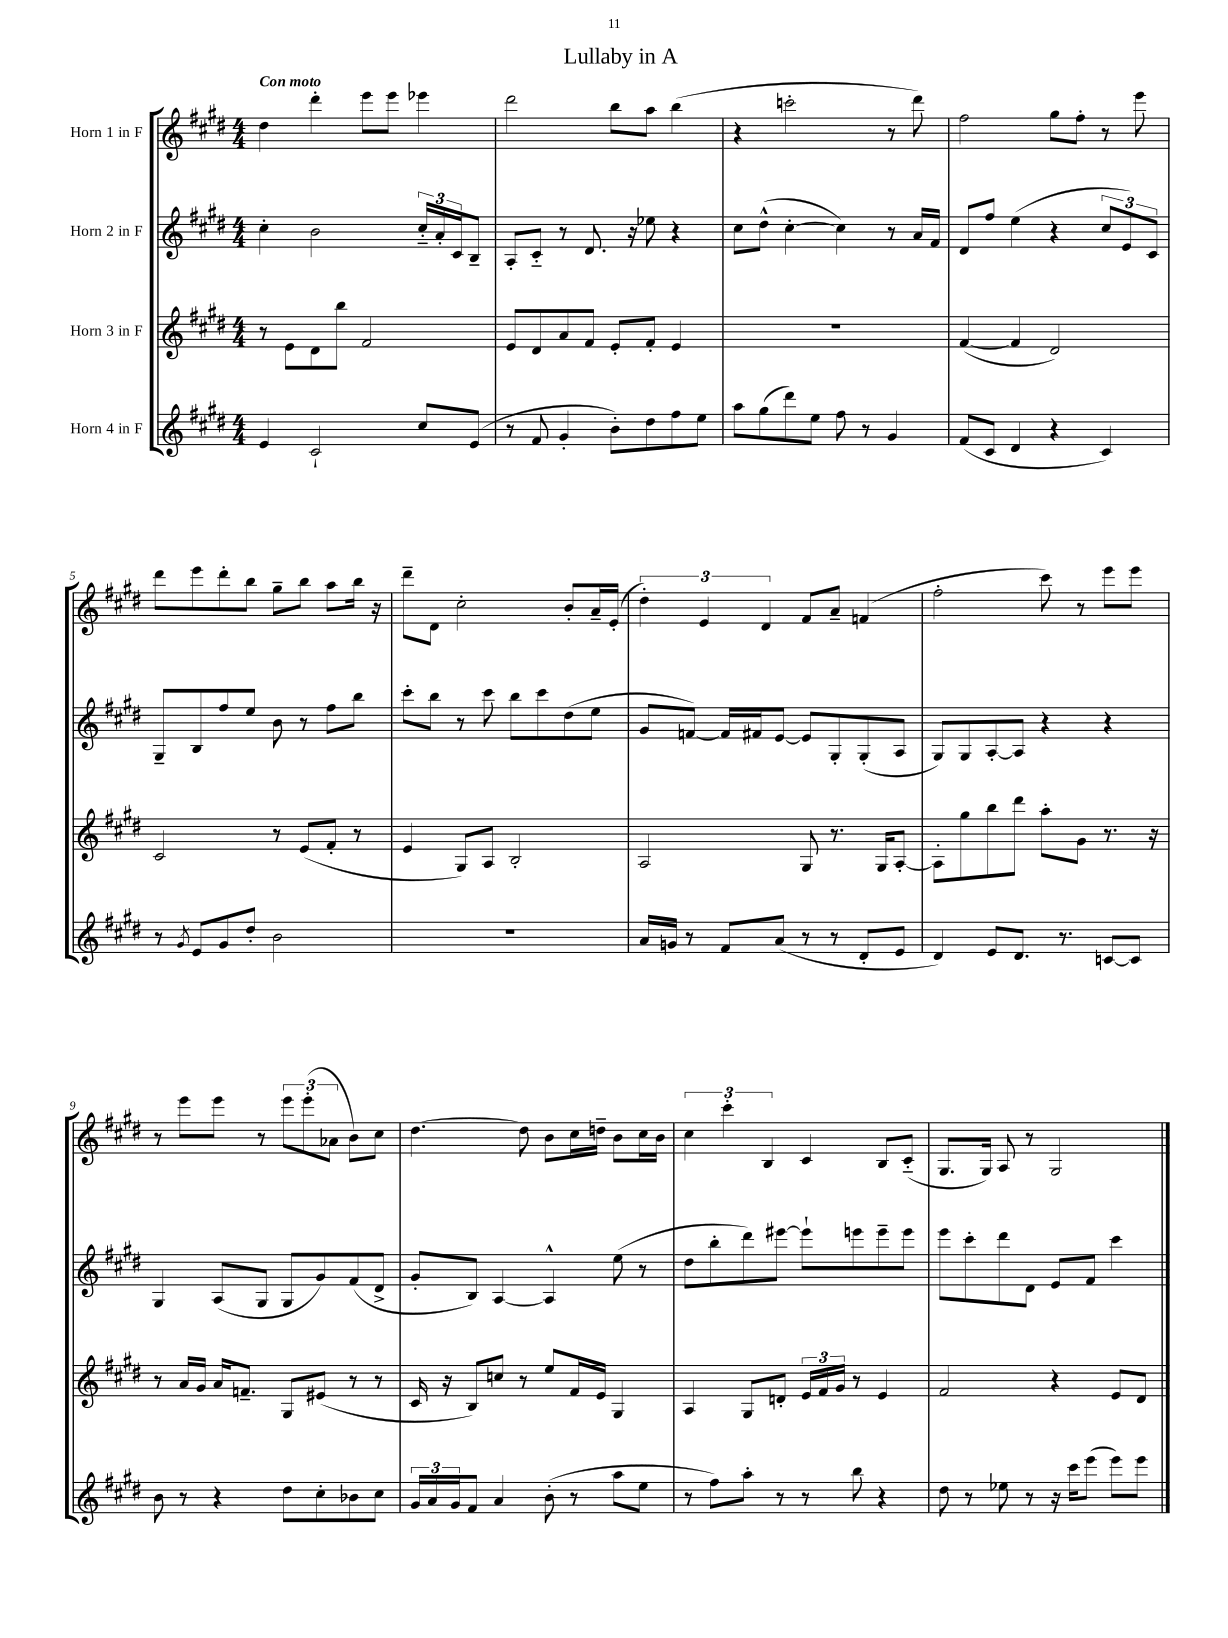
\header { title = "Lullaby in A" }
<<
\new StaffGroup <<
\new Staff = "s0" \with { instrumentName = "Horn 1 in F" } {
    \clef treble \key e \major \numericTimeSignature \time 4/4 \tempo "Con moto"
    dis''4 dis'''4-. e'''8 e'''8 ees'''4 |
    dis'''2 b''8 a''8 b''4( |
    r4 c'''2-. r8 dis'''8) |
    fis''2 gis''8 fis''8-. r8 e'''8 |
    dis'''8 e'''8 dis'''8-. b''8 gis''8-- b''8 a''8 b''16 r16 |
    dis'''8-- dis'8 cis''2-. b'8-. a'16-- e'16-.( |
    \tuplet 3/2 { dis''4-.) e'4 dis'4 } fis'8 a'8-- f'4( |
    fis''2-. cis'''8) r8 e'''8 e'''8 |
    r8 e'''8 e'''8 r8 \tuplet 3/2 { e'''8 e'''8-.( aes'8 } b'8) cis''8 |
    dis''4.~ dis''8 b'8 cis''16 d''16-- b'8 cis''16 b'16 |
    \tuplet 3/2 { cis''4 cis'''4-. b4 } cis'4 b8 cis'8-_( |
    gis8. gis16) a8 r8 gis2 \bar "|." |
}
\new Staff = "s1" \with { instrumentName = "Horn 2 in F" } {
    \clef treble \key e \major \numericTimeSignature \time 4/4
    cis''4-. b'2 \tuplet 3/2 { cis''16-_ a'16-. cis'16 } b8-- |
    a8-. cis'8-_ r8 dis'8. r16 ees''8 r4 |
    cis''8 dis''8-^( cis''4~-. cis''4) r8 a'16 fis'16 |
    dis'8 fis''8 e''4( r4 \tuplet 3/2 { cis''8 e'8) cis'8 } |
    gis8-- b8 fis''8 e''8 b'8 r8 fis''8 b''8 |
    cis'''8-. b''8 r8 cis'''8 b''8 cis'''8 dis''8( e''8 |
    gis'8 f'8~) f'16 fis'16 e'8~ e'8 gis8-. gis8-.( a8 |
    gis8) gis8 a8~-. a8 r4 r4 |
    gis4 a8( gis8 gis8 gis'8) fis'8( dis'8-> |
    gis'8-. b8) a4~ a4-^ e''8( r8 |
    dis''8 b''8-. dis'''8) eis'''8~ eis'''8-! e'''8 e'''8-- e'''8 |
    e'''8 cis'''8-. dis'''8 dis'8 e'8 fis'8 cis'''4 \bar "|." |
}
\new Staff = "s2" \with { instrumentName = "Horn 3 in F" } {
    \clef treble \key e \major \numericTimeSignature \time 4/4
    r8 e'8 dis'8 b''8 fis'2 |
    e'8 dis'8 a'8 fis'8 e'8-. fis'8-. e'4 |
    R1 |
    fis'4~( fis'4 dis'2) |
    cis'2 r8 e'8( fis'8-. r8 |
    e'4 gis8) a8 b2-. |
    a2 gis8 r8. gis16 a8~-. |
    a8-. gis''8 b''8 dis'''8 a''8-. gis'8 r8. r16 |
    r8 a'16 gis'16 a'16 f'8.-- gis8 eis'8( r8 r8 |
    cis'16 r16 b8) c''8 r8 e''8 fis'16 e'16 gis4 |
    a4 gis8 d'8-. \tuplet 3/2 { e'16 fis'16 gis'16 } r8 e'4 |
    fis'2 r4 e'8 dis'8 \bar "|." |
}
\new Staff = "s3" \with { instrumentName = "Horn 4 in F" } {
    \clef treble \key e \major \numericTimeSignature \time 4/4
    e'4 cis'2-! cis''8 e'8( |
    r8 fis'8 gis'4-. b'8-.) dis''8 fis''8 e''8 |
    a''8 gis''8( dis'''8) e''8 fis''8 r8 gis'4 |
    fis'8( cis'8 dis'4 r4 cis'4) |
    r8 \acciaccatura { gis'8 } e'8 gis'8 dis''8-. b'2 |
    R1 |
    a'16 g'16 r8 fis'8 a'8( r8 r8 dis'8-. e'8 |
    dis'4) e'8 dis'8. r8. c'8~ c'8 |
    b'8 r8 r4 dis''8 cis''8-. bes'8 cis''8 |
    \tuplet 3/2 { gis'16 a'16 gis'16 } fis'8 a'4 b'8-.( r8 a''8 e''8 |
    r8 fis''8) a''8-. r8 r8 b''8 r4 |
    dis''8 r8 ees''8 r8 r16 cis'''16 e'''8( e'''8) e'''8 \bar "|." |
}
>>
>>
